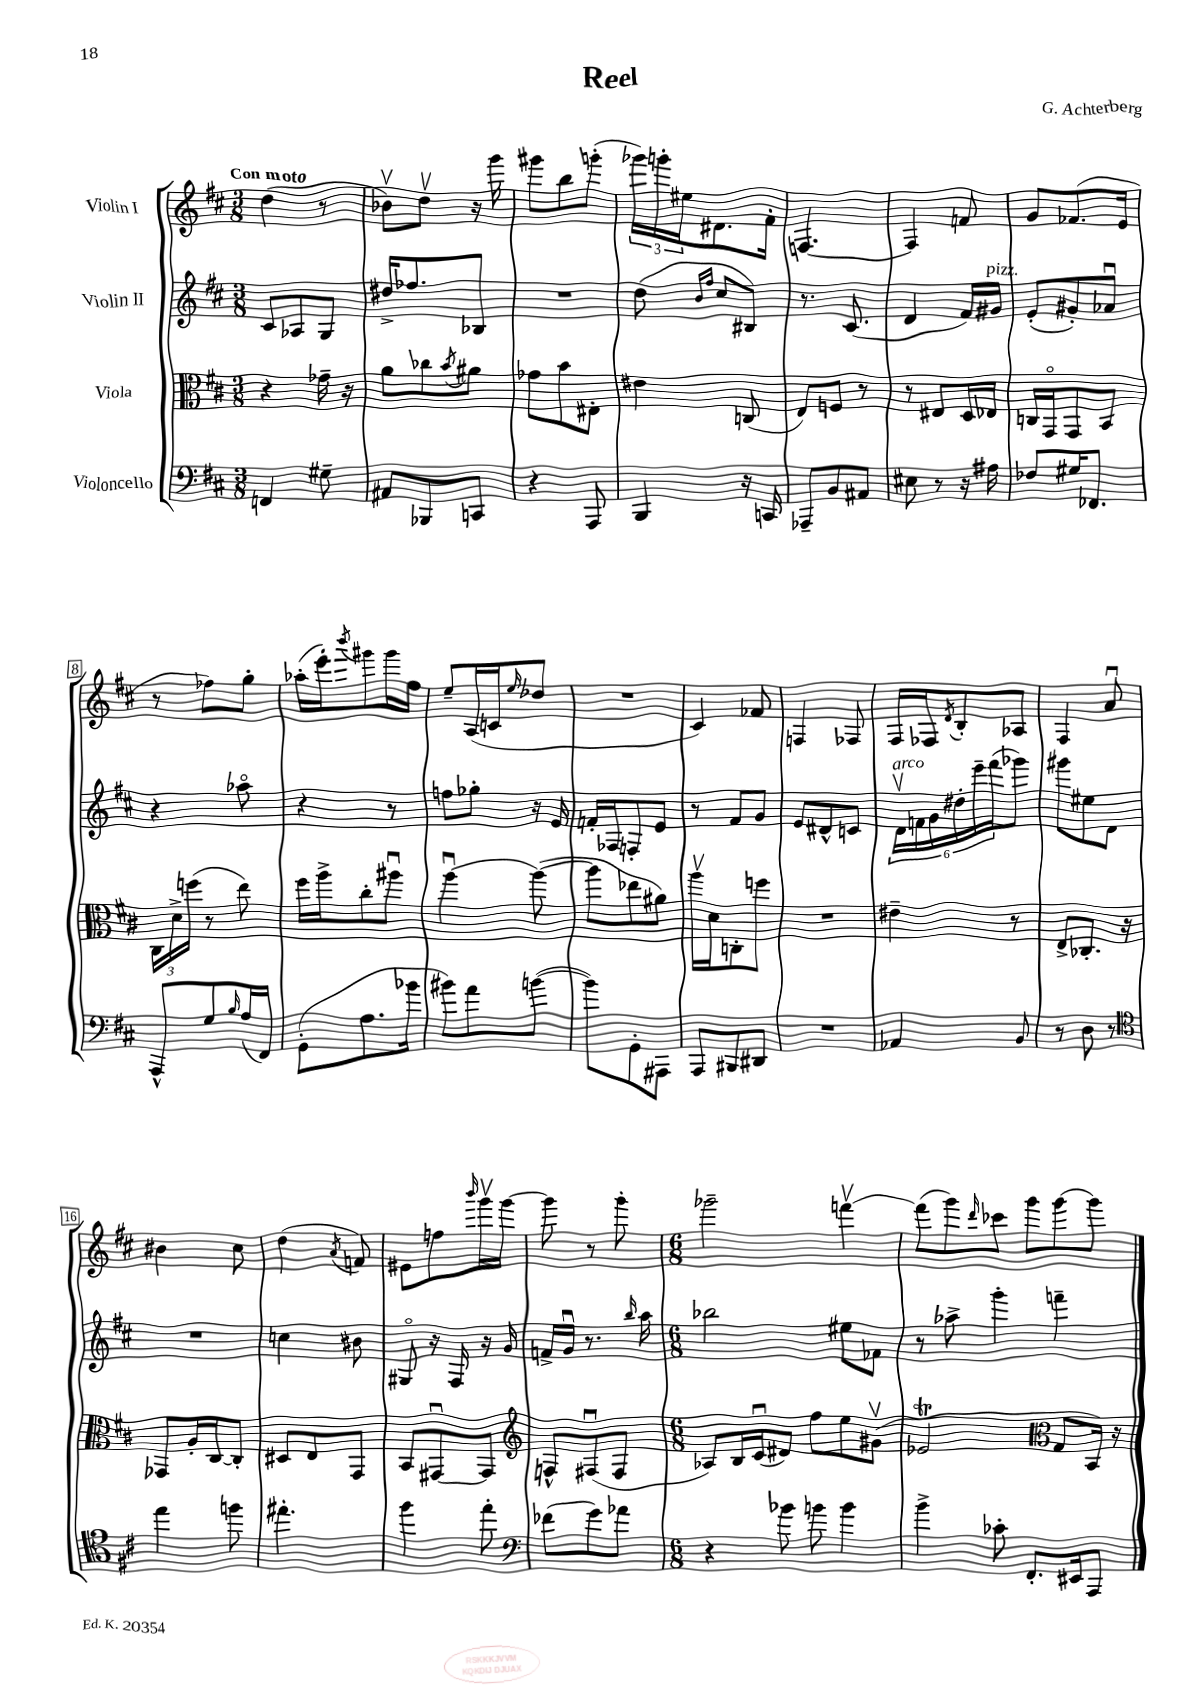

**kern	**kern	**kern	**kern
*staff4	*staff3	*staff2	*staff1
*clefF4	*clefC3	*clefG2	*clefG2
*k[f#c#]	*k[f#c#]	*k[f#c#]	*k[f#c#]
*M3/8	*M3/8	*M3/8	*M3/8
4FF/	4r	8c#/L	(4dd\
.	.	8A-/	.
8G#~\	16g-~\	8G/J	8r
.	16r	.	.
=	=	=	=
8AA#/L	8a\L	16dd#^/LK	8b-v\L)
.	.	8.ff-/	.
8BBB-/	8cc-\	.	8ddv\J
.	8qb/	.	.
8CC/J	8a#\J	8B-/J	16r
.	.	.	16ggg\
=	=	=	=
4r	8g-\L	4.r	8ggg#\L
.	8b\	.	8bb\
8AAA/	8E#'\J	.	(8ggg'\J
=	=	=	=
4BBB/	4e#\	(8dd\	24ggg-\LL)
.	.	.	24ggg'\
.	.	.	24ee#\J
.	.	16qqb/LL	.
.	.	16qqff#/JJ	.
.	.	8cc#/L	8.d#\
16r	(8C/	8B#/J)	.
16CC/	.	.	16f#'\Jk
=	=	=	=
8AAA-~/L	8E/L)	8.r	[4.F/
8BB/	8F/J	.	.
.	.	(8.c#/	.
8AA#/J	8r	.	.
=	=	=	=
8E#\	8r	4d/	4F/]
8r	8E#/L	.	.
16r	16D/L	16f#/LL)	8f/
16A#\	16E-/JJ	16g#/JJ	.
=	=	=	=
8F-/L	16C/LL	(8e'/L	8g/L
.	16GGo/J	.	.
16G#/K	8GG/	8g#'/)	(8.f-/
8.FF-/J	.	.	.
.	8BB/J	8a-u/J	.
.	.	.	16e/Jk
=	=	=	=
8AAA^^/L	24C#\LL	4r	8r
.	24d^\	.	.
.	(24ff\JJ	.	.
8G/	8r	.	8ff-\L)
16qqB/	.	.	.
(16A/L	8ee\)	8aa-o\	8gg'\J
16FF#/JJ)	.	.	.
=	=	=	=
(8GG'\L	16ff#\LL	4r	(16aa-'\LL
.	16aa^\J	.	16eee'\J)
.	.	.	8qbbb/
8.A\	8cc#'\	.	8ggg#\
.	8aa#u\J	8r	16ggg#\L
16b-\Jk	.	.	16ff#\JJ
=	=	=	=
8b#\L)	[4aau\	8ff\L	8ee~/L
8a\	.	8gg-'\J	(16A/L
.	.	.	16c/J
.	.	.	16qqee/
([8b\J	(8aa\_	16r	8dd-/J
.	.	16e/	.
=	=	=	=
8b\]L)	8aa\]L	16f'/LL	4.r
.	.	16F-/J	.
8GG'\	8ee-\	8F'/	.
8AAA#\J	8a#\J)	8e/J	.
=	=	=	=
8AAA/L	16aav\LL	8r	4c#/)
.	16d\J	.	.
8BBB#/	8C'\	8f#/L	.
8DD#/J	8ff\J	8g/J	8f-/
=	=	=	=
4.r	4.r	8e/L	4F/
.	.	8d#^^/	.
.	.	8c/J	8F-/
=	=	=	=
4AA-/	4e#~\	24dv\LL	16F#/LL
.	.	24f\	.
.	.	.	16F-/J
.	.	24g\	.
.	.	.	8qd/
.	.	24dd#'\	8B'/
.	.	24eee~\	.
.	.	(24fff#\J	.
8BB/	8r	8ggg-\J)	8A-/J
=	=	=	=
8r	8E^/L	8ggg#\L	4F#/
8D\	8.C-'/J	8ee#\	.
8r	.	8d\J	8au/
.	16r	.	.
=	=	=	=
*clefC4	*	*	*
4ee\	8GG-/L	4.r	4b#\
.	16A'/L	.	.
.	[16C#/J	.	.
8ff\	8C#'/]J	.	8cc#\
=	=	=	=
4.ee#'\	8D#/L	4cc\	(4dd\
.	8E/	.	.
.	.	.	8qa/
.	8GG/J	8b#\	8f/)
=	=	=	=
4ff#\	8BB/L	8G#o/	8e#\L
.	[8GG#u/	16r	8ff\
.	.	16F#/	.
.	.	.	16qqbbb/
8ee'\	8GG#/]J	16r	16gggv\L
.	.	16g/	[16ggg\JJ
=	=	=	=
*clefF4	*clefG2	*	*
(8f-\L	8F^^/L	16f^/LL	8ggg\]
.	.	16gu/JJ	.
8g\)	(8F#u/	8.r	8r
8a-\J	8F#/J	.	8ggg'\
.	.	16qqbb/	.
.	.	16aa\	.
=	=	=	=
*M6/8	*M6/8	*M6/8	*M6/8
4r	8A-/L)	2bb-\	2ggg-~\
.	16B/L	.	.
.	(16c#u/J	.	.
8b-\	8d#/J)	.	.
8b\	8ff#\L	.	.
4b\	8ee\	8ee#\L	[4fffv\
.	(8g#v\J	8f-\J	.
=	=	=	=
4b^\	2e-/	8r	(8fff\]L
.	.	8aa-^\	8ggg\)
.	.	.	16qqddd/
8c-'\	.	4ggg'\	8ccc-\J
8.FF#'/L	.	.	8ggg\L
*	*clefC3	*	*
.	8G/L	4fff~\	[8ggg\
16EE#/k	.	.	.
8AAA/J	16BB/Jk)	.	8ggg\]J
.	16r	.	.
==	==	==	==
*-	*-	*-	*-
